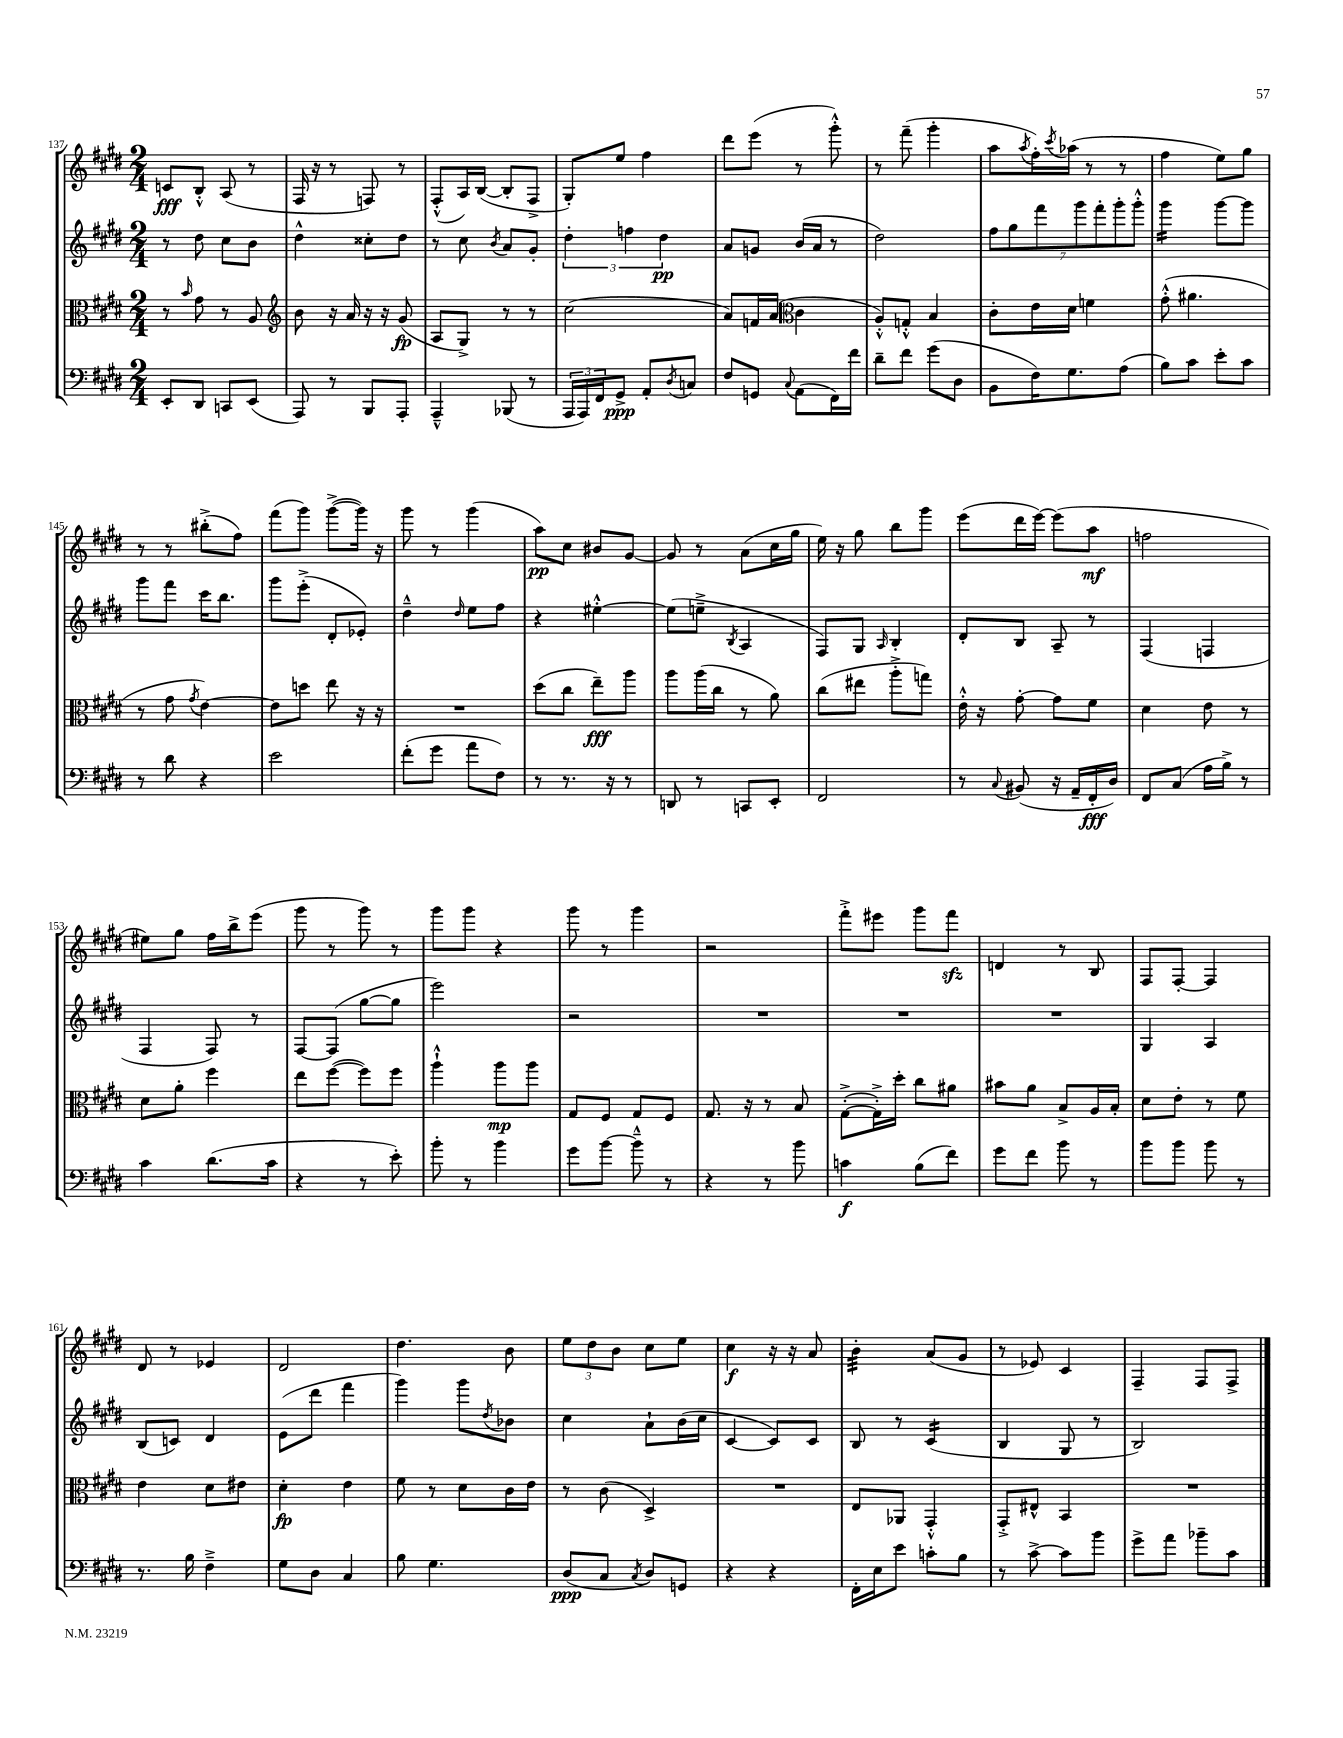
<<
\new StaffGroup <<
\new Staff = "s0" {
    \clef treble \key e \major \numericTimeSignature \time 2/4
    c'8\fff b8-.-^ a8( r8 |
    fis16 r16 r8 f8) r8 |
    fis8-.-^( a16) b16~( b8-. fis8-> |
    gis8-.) e''8 fis''4 |
    dis'''8 e'''8( r8 gis'''8-.-^) |
    r8 fis'''8--( gis'''4-. |
    a''8 \acciaccatura { a''8 } fis''16-.) \acciaccatura { cis'''8 } aes''16( r8 r8 |
    fis''4 e''8) gis''8 |
    r8 r8 bis''8-.->( fis''8) |
    fis'''8( gis'''8) gis'''8~->( gis'''16) r16 |
    gis'''8 r8 gis'''4( |
    a''8\pp) cis''8 bis'8 gis'8~ |
    gis'8 r8 a'8( cis''16 gis''16 |
    e''16) r16 gis''8 b''8 gis'''8 |
    e'''8( dis'''16 e'''16~) e'''8( a''8\mf |
    f''2 |
    eis''8) gis''8 fis''16 b''16-> e'''8( |
    gis'''8 r8 gis'''8) r8 |
    gis'''8 gis'''8 r4 |
    gis'''8 r8 gis'''4 |
    r2 |
    fis'''8-.-> eis'''8 gis'''8 fis'''8\sfz |
    d'4 r8 b8 |
    fis8 fis8~-. fis4 |
    dis'8 r8 ees'4 |
    dis'2 |
    dis''4. b'8 |
    \tuplet 3/2 { e''8 dis''8 b'8 } cis''8 e''8 |
    cis''4\f r16 r16 a'8 |
    b'4:32-. a'8( gis'8 |
    r8 ees'8) cis'4 |
    fis4-- fis8 fis8-> \bar "|." |
}
\new Staff = "s1" {
    \clef treble \key e \major \numericTimeSignature \time 2/4
    r8 dis''8 cis''8 b'8 |
    dis''4-^ cisis''8-. dis''8 |
    r8 cis''8 \acciaccatura { b'8 } a'8 gis'8-. |
    \tuplet 3/2 { dis''4-. f''4 dis''4\pp } |
    a'8 g'8 b'16( a'16 r8 |
    dis''2) |
    \tuplet 7/4 { fis''8 gis''8 fis'''8 gis'''8 fis'''8-. gis'''8-. gis'''8-.-^ } |
    gis'''4:16 gis'''8~ gis'''8 |
    gis'''8 fis'''8 cis'''16 b''8. |
    gis'''8 e'''8-.->( dis'8-. ees'8-.) |
    dis''4---^ \grace { dis''16 } e''8 fis''8 |
    r4 eis''4~-.-^ |
    eis''8( e''8---> \acciaccatura { b8 } a4 |
    fis8) gis8 \grace { a16 } b4-. |
    dis'8-. b8 a8-- r8 |
    fis4( f4 |
    fis4 fis8) r8 |
    fis8~ fis8( gis''8~ gis''8 |
    e'''2) |
    r2 |
    R2 |
    R2 |
    R2 |
    gis4 a4 |
    b8( c'8) dis'4 |
    e'8( dis'''8 fis'''4 |
    gis'''4) gis'''8 \acciaccatura { dis''8 } bes'8 |
    cis''4 a'8-! b'16( cis''16 |
    cis'4~ cis'8) cis'8 |
    b8 r8 cis'4:16( |
    b4 gis8 r8 |
    b2) \bar "|." |
}
\new Staff = "s2" {
    \clef alto \key e \major \numericTimeSignature \time 2/4
    r8 \grace { b'16 } gis'8 r8 a8 |
    \clef treble b'8 r16 a'16 r16 r16 gis'8\fp( |
    a8 gis8->) r8 r8 |
    cis''2( |
    a'8) f'16 a'16( \clef alto cis'4 |
    a8-.-^) g8-.-^ b4 |
    cis'8-. e'16 dis'16 f'4 |
    gis'8-.-^( ais'4. |
    r8 gis'8 \acciaccatura { gis'8 } e'4~) |
    e'8 d''8 e''8 r16 r16 |
    R2 |
    dis''8( cis''8 e''8--\fff) a''8 |
    a''8 a''16( cis''16 r8 a'8) |
    cis''8( eis''8 a''8-.-> g''8) |
    e'16-.-^ r16 gis'8~-. gis'8 fis'8 |
    dis'4 e'8 r8 |
    dis'8 a'8-. fis''4 |
    e''8 fis''8~( fis''8) fis''8 |
    a''4-!-^ a''8\mp a''8 |
    gis8 fis8 gis8 fis8 |
    gis8. r16 r8 b8 |
    gis8~-.->( gis16-.->) dis''16-. cis''8 ais'8 |
    bis'8 a'8 b8-> a16 b16-. |
    dis'8 e'8-. r8 fis'8 |
    e'4 dis'8 eis'8 |
    dis'4-.\fp e'4 |
    fis'8 r8 dis'8 cis'16 e'16 |
    r8 cis'8( dis4->) |
    R2 |
    e8 aes,8 gis,4-.-^ |
    gis,8-.-> eis8-^ b,4 |
    R2 \bar "|." |
}
\new Staff = "s3" {
    \clef bass \key e \major \numericTimeSignature \time 2/4
    e,8-. dis,8 c,8 e,8( |
    a,,8) r8 b,,8 a,,8-. |
    a,,4---^ bes,,8( r8 |
    \tuplet 3/2 { a,,16 a,,16) fis,16 } gis,8->\ppp a,8-. \acciaccatura { dis8 } c8 |
    fis8 g,8 \appoggiatura { cis8 } a,8( fis,16) fis'16 |
    dis'8-- fis'8 gis'8( dis8 |
    b,8 fis16) gis8. a8( |
    b8) cis'8 e'8-. cis'8 |
    r8 dis'8 r4 |
    e'2 |
    fis'8-.( gis'8 a'8 fis8) |
    r8 r8. r16 r8 |
    d,8 r8 c,8 e,8-. |
    fis,2 |
    r8 \appoggiatura { cis8 } bis,8( r16 a,16-- fis,16-.\fff dis16) |
    fis,8 cis8( a16 b16->) r8 |
    cis'4 dis'8.( cis'16 |
    r4 r8 e'8-.) |
    b'8-. r8 b'4 |
    gis'8 b'8~ b'8---^ r8 |
    r4 r8 b'8 |
    c'4\f b8( fis'8) |
    gis'8 fis'8 b'8 r8 |
    b'8 b'8 b'8 r8 |
    r8. b16 fis4---> |
    gis8 dis8 cis4 |
    b8 gis4. |
    dis8\ppp( cis8 \acciaccatura { cis8 } dis8) g,8 |
    r4 r4 |
    fis,16-. e16 e'8 c'8-. b8 |
    r8 cis'8~-> cis'8 b'8 |
    gis'8-> a'8 bes'8-- cis'8 \bar "|." |
}
>>
>>
\layout { \context { \Score currentBarNumber = #137 } }
